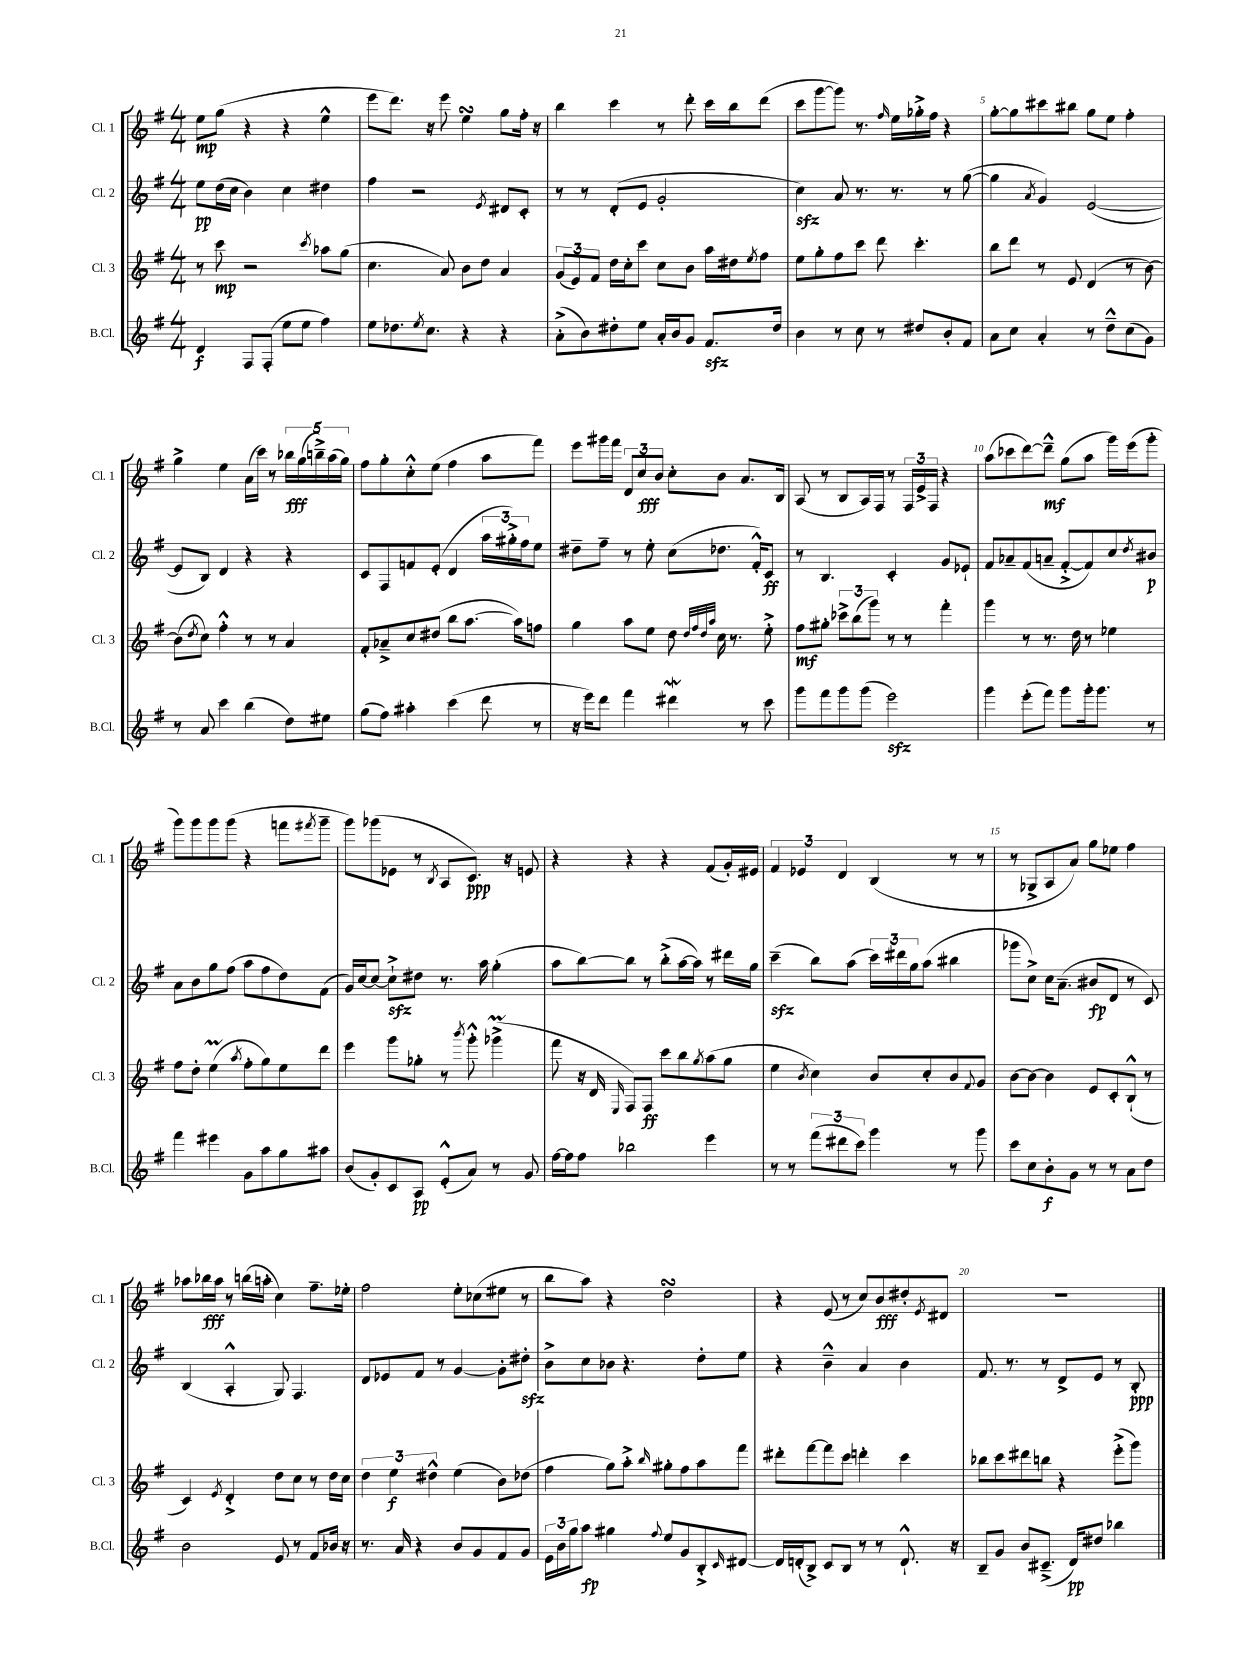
<<
\new StaffGroup <<
\new Staff = "s0" \with { instrumentName = "Cl. 1" shortInstrumentName = "Cl. 1" } {
    \clef treble \key g \major \numericTimeSignature \time 4/4
    e''8\mp g''8( r4 r4 e''4-^ |
    e'''8 d'''8.) r16 e'''8 e''4\turn g''8 fis''16-. r16 |
    b''4 c'''4 r8 d'''8-. c'''16 b''16 d'''8( |
    c'''8 g'''8~ g'''8) r8. \grace { fis''16 } e''16 ges''16-.-> fis''16 r4 |
    g''8~-. g''8 cis'''8 bis''8 g''8 e''8 fis''4-. |
    g''4-> e''4 a'16( c'''16) r8 \tuplet 5/4 { bes''16\fff g''16( b''16--->) a''16( g''16) } |
    fis''8 g''8-. c''8-.-^ e''8( fis''4 a''8 fis'''8) |
    e'''8 gis'''16 fis'''16 \tuplet 3/2 { d'8 c''8\fff b'8 } c''8-. b'8 a'8. b16 |
    a8( r8 b8 a16) fis16 r8 \tuplet 3/2 { fis16 e'16-> fis16 } r4 |
    a''8( ces'''8 d'''8~) d'''8---^\mf g''8( a''8 g'''16) e'''16( g'''8-. |
    g'''8) g'''8 g'''8 g'''8( r4 f'''8 \acciaccatura { fis'''8 } g'''8-- |
    g'''8) ges'''8( ees'8 r8 \acciaccatura { b8 } a8 c'8.\ppp) r16 e'8 |
    r4 r4 r4 fis'8( g'16-.) eis'16 |
    \tuplet 3/2 { fis'4 ees'4 d'4 } b4( r8 r8 |
    r8 ges8-> a8 a'8) g''8 ees''8 fis''4 |
    aes''8 bes''16\fff aes''16 r8 b''16( a''16-. c''4) fis''8.-- ees''16-. |
    fis''2 e''8-. ces''8( eis''8 r8 |
    b''8 a''8) r4 d''2\turn |
    r4 e'8( r8 c''8) b'8\fff dis''8-. \acciaccatura { e'8 } dis'8 |
    R1 \bar "|." |
}
\new Staff = "s1" \with { instrumentName = "Cl. 2" shortInstrumentName = "Cl. 2" } {
    \clef treble \key g \major \numericTimeSignature \time 4/4
    e''8\pp d''16( c''16 b'4) c''4 dis''4 |
    fis''4 r2 \acciaccatura { e'8 } dis'8 c'8-. |
    r8 r8 d'8-.( e'8 g'2-. |
    c''4\sfz) a'8 r8. r8. r8 g''8~( |
    g''4 \acciaccatura { a'8 } g'4) e'2~( |
    e'8 b8) d'4 r4 r4 |
    c'8 fis8 f'8 e'8-.( d'4 \tuplet 3/2 { a''16 gis''16-.->) fis''16 } e''8 |
    dis''8-- fis''8-- r8 e''8-. c''8( des''8. fis'16-.-^) c'8\ff |
    r8 b4. c'4-. g'8 ees'8-! |
    fis'8 aes'8-- fis'8( a'8-- fis'8~-.-> fis'8) c''8 \acciaccatura { d''8 } bis'8\p |
    a'8 b'8 g''8 fis''8( a''8 fis''8 d''8) fis'8( |
    g'16) c''16~ c''8~ c''8-!->\sfz dis''8 r8. a''16 g''4-.( |
    a''8 b''8~) b''8 r8 b''8-.->( a''16~ a''16) r8 dis'''16 g''16 |
    c'''4--\sfz( b''8) a''8( \tuplet 3/2 { c'''16) dis'''16 g''16 } a''8( bis''4 |
    ges'''8 c''8->) c''16 a'8.--( bis'8\fp d'8 r8 c'8) |
    b4( a4-.-^ g8) fis4. |
    d'8 ees'8 fis'8 r8 g'4~ g'8-. dis''8-.\sfz |
    b'8-> c''8 bes'8 r4. d''8-. e''8 |
    r4 b'4---^ a'4 b'4 |
    fis'8. r8. r8 d'8-> e'8 r8 b8-.\ppp \bar "|." |
}
\new Staff = "s2" \with { instrumentName = "Cl. 3" shortInstrumentName = "Cl. 3" } {
    \clef treble \key g \major \numericTimeSignature \time 4/4
    r8 c'''8\mp r2 \acciaccatura { c'''8 } aes''8 g''8( |
    c''4. a'8) b'8 d''8 a'4 |
    \tuplet 3/2 { g'8( e'8) fis'8 } d''16 c''16-. c'''8 c''8 b'8 a''16 dis''16 \acciaccatura { e''8 } fis''8 |
    e''8 g''8-. fis''8 c'''8 d'''8 c'''4.-. |
    b''8 d'''8 r8 e'8 d'4( r8 b'8~) |
    b'8( \acciaccatura { d''8 } c''8) fis''4-.-^ r8 r8 a'4 |
    fis'8-. aes'8---> c''8 dis''8( b''8 a''8.~ a''16) f''8 |
    g''4 a''8 e''8 d''8 \grace { d''32 fis''32 d''32 a''32 } c''16 r8. e''8-.-> |
    fis''8\mf gis''8-. \tuplet 3/2 { ces'''8-> b''8( g'''8) } r8 r8 fis'''4-. |
    g'''4 r8 r8. d''16 r8 ees''4 |
    fis''8 d''8-. e''4\prall( \acciaccatura { a''8 } fis''8-. g''8) e''8 d'''8 |
    e'''4 g'''8 ges''8-. r8 \acciaccatura { b'''8 } g'''8-.-^ ges'''4->\prall( |
    fis'''8 r16 d'16 \grace { e16 } fis8) fis8\ff c'''8 b''8 \acciaccatura { g''8 } a''8( g''8 |
    e''4 \acciaccatura { b'8 } c''4) b'8 c''8-. b'8 \appoggiatura { fis'8 } g'8 |
    b'8~ b'8~ b'4 e'8 c'8-. b8-!-^( r8 |
    c'4) \acciaccatura { e'8 } d'4-.-> d''8 c''8 r8 d''16 c''16 |
    \tuplet 3/2 { d''4 e''4\f dis''4-^ } e''4( b'8) des''8( |
    fis''4 g''8) a''8-.-> \grace { b''16 } gis''8-. fis''8 a''8 fis'''8 |
    dis'''8-. fis'''8~ fis'''8 c'''8 d'''4-. c'''4 |
    bes''8 c'''8 dis'''8 b''8 r4 e'''8-.->( g'''8) \bar "|." |
}
\new Staff = "s3" \with { instrumentName = "B.Cl." shortInstrumentName = "B.Cl." } {
    \clef treble \key g \major \numericTimeSignature \time 4/4
    d'4\f fis8 fis8-.( e''8 e''8 fis''4) |
    e''8 des''8. \acciaccatura { e''8 } c''8. r4 r4 |
    a'8-.->( b'8) dis''8-. e''8 a'16-. b'16 g'8 fis'8.\sfz dis''16 |
    b'4 r8 c''8 r8 dis''8 b'8-. fis'8 |
    a'8 c''8 a'4-. r8 d''8---^ c''8( g'8) |
    r8 a'8 c'''4 b''4( d''8) eis''8 |
    g''8( fis''8) ais''4-. c'''4( d'''8 r8 |
    r16 e'''16) d'''8 fis'''4 dis'''4\mordent r8 c'''8 |
    g'''8 fis'''8 g'''8 g'''8( e'''2\sfz) |
    g'''4 e'''8-.( fis'''8) g'''8 g'''16-. g'''8. r8 |
    fis'''4 eis'''4 g'8 a''8 g''8 ais''8 |
    b'8( g'8-.) c'8 a8\pp e'8-.-^( a'8) r8 g'8 |
    fis''16~ fis''16 fis''8 bes''2 e'''4 |
    r8 r8 \tuplet 3/2 { fis'''8( dis'''8 c'''8) } g'''4 r8 g'''8 |
    c'''8 c''8 b'8-.\f g'8 r8 r8 a'8 d''8 |
    b'2 e'8 r8 fis'8 bes'16 r16 |
    r8. a'16 r4 b'8 g'8 fis'8 g'8 |
    \tuplet 3/2 { e'16 b'16 g''16 } a''8\fp gis''4 \appoggiatura { fis''8 } e''8 g'8 b8-.-> \grace { c'16 } dis'8~ |
    dis'16 d'16-.( b8->) c'8 b8 r8 r8 d'8.-!-^ r16 |
    b8-- g'8 b'8 cis'8.--->( d'16\pp) dis''8 bes''4 \bar "|." |
}
>>
>>
\layout { \context { \Score \override BarNumber.break-visibility = ##(#f #t #t) barNumberVisibility = #(every-nth-bar-number-visible 5) } }
